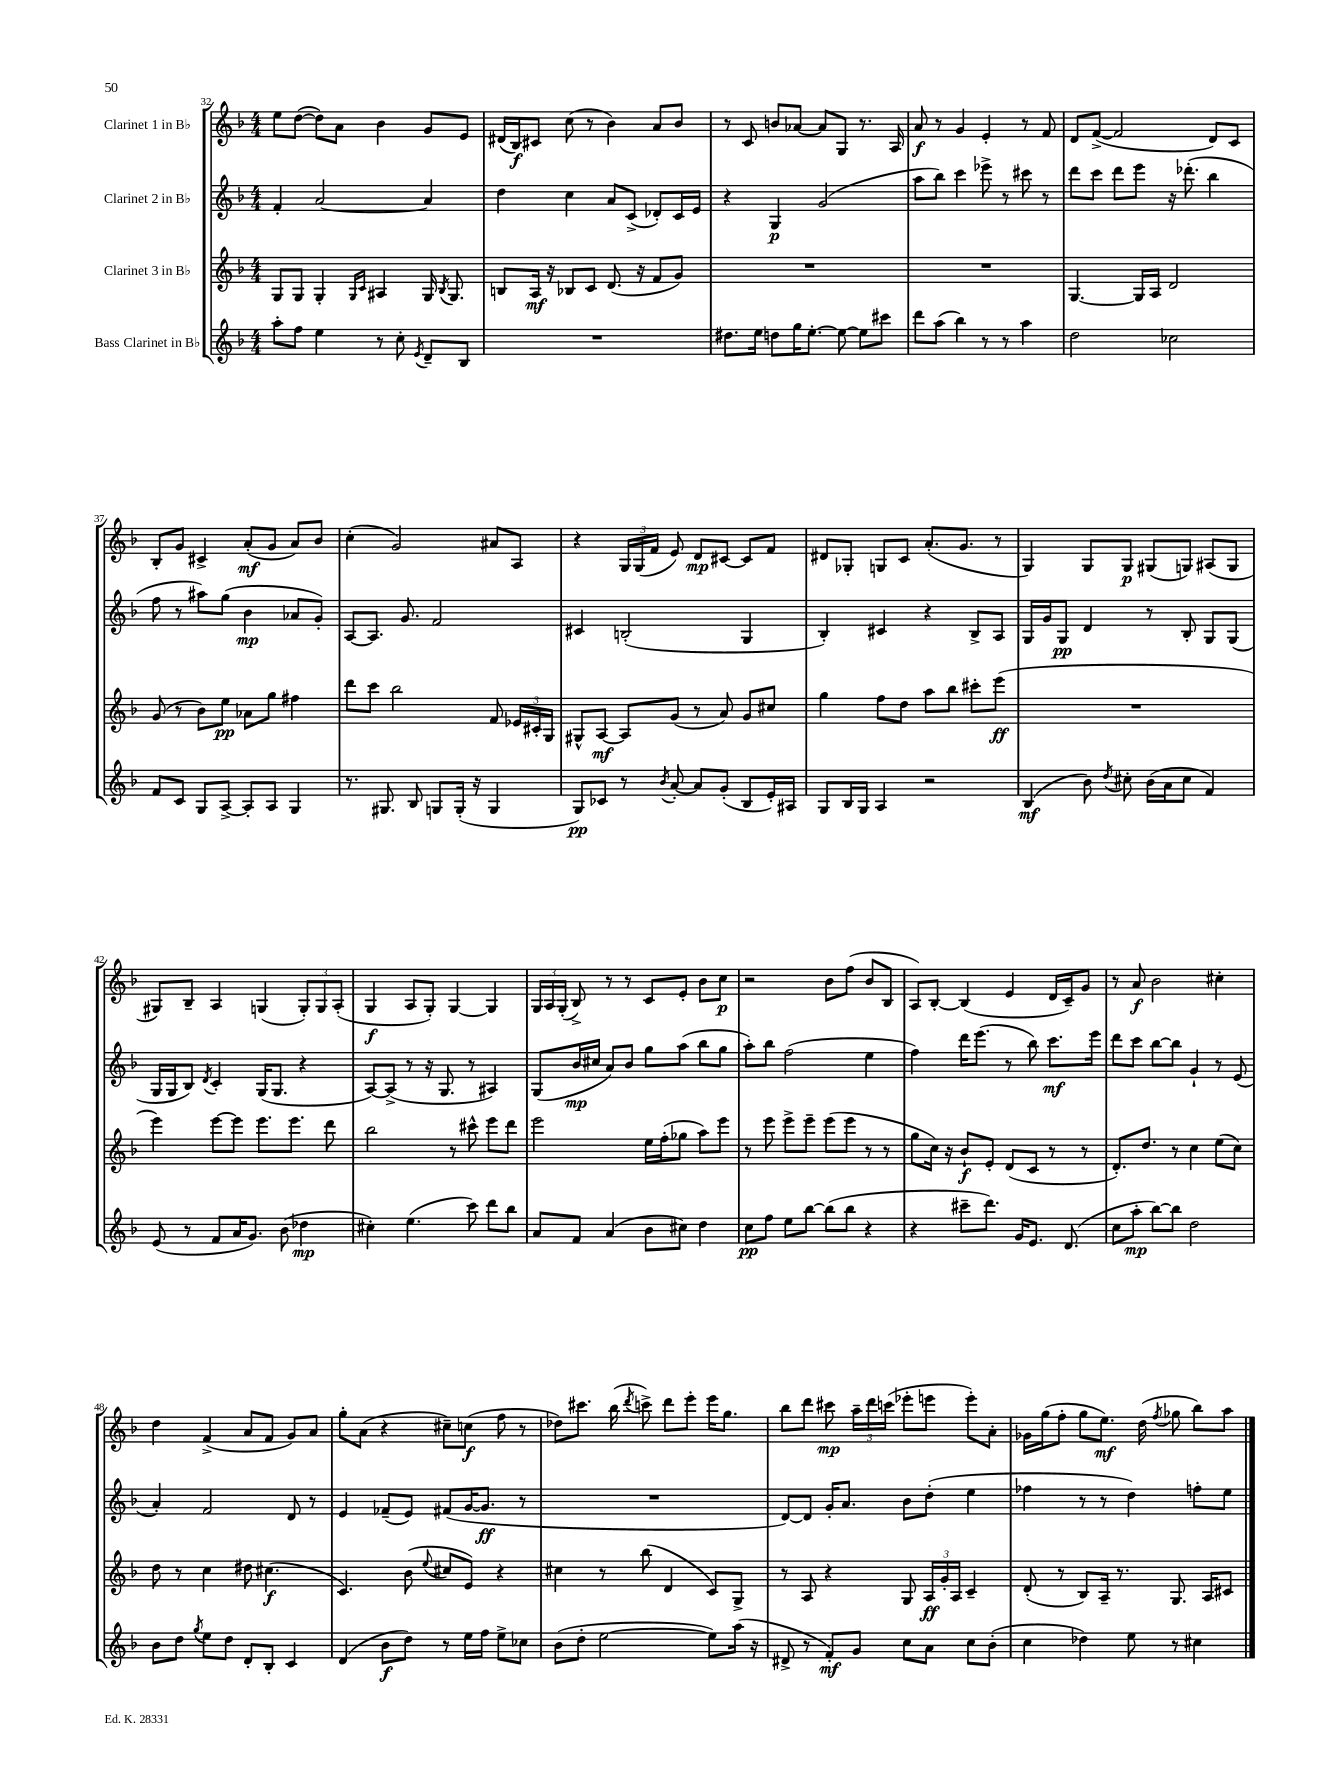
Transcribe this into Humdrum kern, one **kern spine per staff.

**kern	**dynam	**kern	**dynam	**kern	**dynam	**kern	**dynam
*part4	*part4	*part3	*part3	*part2	*part2	*part1	*part1
*staff4	*staff4	*staff3	*staff3	*staff2	*staff2	*staff1	*staff1
*I"Bass Clarinet in B♭	*	*I"Clarinet 3 in B♭	*	*I"Clarinet 2 in B♭	*	*I"Clarinet 1 in B♭	*
*clefG2	*	*clefG2	*	*clefG2	*	*clefG2	*
*k[b-]	*	*k[b-]	*	*k[b-]	*	*k[b-]	*
*M4/4	*	*M4/4	*	*M4/4	*	*M4/4	*
=32	=32	=32	=32	=32	=32	=32	=32
8aa'\L	.	8G/L	.	4f'/	.	8ee\L	.
8ff\J	.	8G/J	.	.	.	([8dd\J	.
4ee\	.	4G'/	.	[2a/	.	8dd\L])	.
.	.	.	.	.	.	8a\J	.
.	.	16qqG/LL	.	.	.	.	.
.	.	16qqc/JJ	.	.	.	.	.
8r	.	4A#X/	.	.	.	4b-\	.
8cc'\	.	.	.	.	.	.	.
8qe/	.	.	.	.	.	.	.
8d~/L	.	16G/	.	4a/]	.	8g/L	.
.	.	8qB-/	.	.	.	.	.
.	.	8.G/	.	.	.	.	.
8B-/J	.	.	.	.	.	8e/J	.
=33	=33	=33	=33	=33	=33	=33	=33
1r	.	8Bn/L	.	4dd\	.	(16d#X/LL	.
.	.	.	.	.	.	16B-/J)	f
.	.	16A/Jk	mf	.	.	8c#X/J	.
.	.	16r	.	.	.	.	.
.	.	8B-X/L	.	4cc\	.	(8cc\	.
.	.	8c/J	.	.	.	8r	.
.	.	(8.d/	.	8a/L	.	4b-\)	.
.	.	.	.	(8c^/J	.	.	.
.	.	16r	.	.	.	.	.
.	.	8f/L	.	8d-X'/L)	.	8a/L	.
.	.	8g/J)	.	16c/L	.	8b-/J	.
.	.	.	.	16e/JJ	.	.	.
=34	=34	=34	=34	=34	=34	=34	=34
8.dd#X\L	.	1r	.	4r	.	8r	.
.	.	.	.	.	.	8c/	.
16ee\Jk	.	.	.	.	.	.	.
8ddn\L	.	.	.	4G/	p	8bn/L	.
16gg\K	.	.	.	.	.	[8a-X/J	.
[8.ee'\J	.	.	.	.	.	.	.
.	.	.	.	(2g/	.	8a-/L]	.
8ee\_	.	.	.	.	.	8G/J	.
8ee\L]	.	.	.	.	.	8.r	.
8ccc#X\J	.	.	.	.	.	.	.
.	.	.	.	.	.	16A/	.
=35	=35	=35	=35	=35	=35	=35	=35
8ddd\L	.	1r	.	8aa\L	.	8a/	f
(8aa\J	.	.	.	8bb-\J)	.	8r	.
4bb-\)	.	.	.	4ccc\	.	4g/	.
8r	.	.	.	8eee-X^\	.	4e'/	.
8r	.	.	.	8r	.	.	.
4aa\	.	.	.	8ccc#X\	.	8r	.
.	.	.	.	8r	.	8f/	.
=36	=36	=36	=36	=36	=36	=36	=36
2dd\	.	[4.G/	.	8ddd\L	.	8d/L	.
.	.	.	.	8ccc\J	.	([8f^/J	.
.	.	.	.	8ddd\L	.	2f/]	.
.	.	16G/LL]	.	8eee\J	.	.	.
.	.	16A/JJ	.	.	.	.	.
2cc-X\	.	2d/	.	16r	.	.	.
.	.	.	.	(8.ddd-X'\	.	.	.
.	.	.	.	4bb-\	.	8d/L)	.
.	.	.	.	.	.	8c/J	.
!!LO:LB:g=z
=37	=37	=37	=37	=37	=37	=37	=37
8f/L	.	(8g/	.	8ff\	.	8B-'/L	.
8c/J	.	8r	.	8r	.	8g/J	.
8G/L	.	8b-\L)	.	8aa#X\L)	.	4c#X^/	.
[8A^/J	.	8ee\J	pp	(8gg\J	.	.	.
8A'/L]	.	8a-X\L	.	4b-\	mp	(8a'/L	mf
8A/J	.	8gg\J	.	.	.	8g/J	.
4G/	.	4ff#X\	.	8a-X/L	.	8a/L)	.
.	.	.	.	8g'/J)	.	8b-/J	.
=38	=38	=38	=38	=38	=38	=38	=38
8.r	.	8ddd\L	.	[8A/L	.	(4cc'\	.
.	.	8ccc\J	.	8.A/J]	.	.	.
8.G#X/	.	.	.	.	.	.	.
.	.	2bb-\	.	.	.	2g/)	.
.	.	.	.	8.g/	.	.	.
8B-/	.	.	.	.	.	.	.
8Gn/L	.	.	.	2f/	.	.	.
(16G'/Jk	.	.	.	.	.	.	.
16r	.	.	.	.	.	.	.
4G/	.	8f/	.	.	.	8a#X/L	.
.	.	24e-X/LL	.	.	.	8A/J	.
.	.	24c#X'/	.	.	.	.	.
.	.	24G/JJ	.	.	.	.	.
=39	=39	=39	=39	=39	=39	=39	=39
8G/L)	pp	8G#X^^/L	.	4c#X/	.	4r	.
8c-X/J	.	[8A/J	mf	.	.	.	.
8r	.	8A/L]	.	(2Bn'/	.	24G/LL	.
.	.	.	.	.	.	(24G/	.
.	.	.	.	.	.	24f/JJ	.
8qb-/	.	.	.	.	.	.	.
[8a'/	.	(8g/J	.	.	.	8e/)	.
8a/L]	.	8r	.	.	.	8d/L	mp
(8g'/J	.	8a/)	.	.	.	[8c#X/J	.
8B-/L	.	8g/L	.	4G/	.	8c#/L]	.
16e'/L)	.	8cc#X/J	.	.	.	8f/J	.
16A#X/JJ	.	.	.	.	.	.	.
=40	=40	=40	=40	=40	=40	=40	=40
8G/L	.	4gg\	.	4B-'/)	.	8d#X/L	.
16B-/L	.	.	.	.	.	8G-X'/J	.
16G/JJ	.	.	.	.	.	.	.
4A/	.	8ff\L	.	4c#X/	.	8Gn/L	.
.	.	8dd\J	.	.	.	8c/J	.
2r	.	8aa\L	.	4r	.	(8.a'/L	.
.	.	8bb-\J	.	.	.	.	.
.	.	.	.	.	.	8.g/J	.
.	.	8ccc#X'\L	.	8B-^/L	.	.	.
.	.	(8eee\J	ff	8A/J	.	8r	.
=41	=41	=41	=41	=41	=41	=41	=41
(4B-/	mf	1r	.	16G/LL	.	4G/)	.
.	.	.	.	16g/J	.	.	.
.	.	.	.	8G/J	pp	.	.
8b-\)	.	.	.	4d/	.	8G/L	.
8qdd/	.	.	.	.	.	.	.
8cc#X'\	.	.	.	.	.	8G/J	p
(16b-\LL	.	.	.	8r	.	(8G#X/L	.
16a\J	.	.	.	.	.	.	.
8cc#\J	.	.	.	8B-'/	.	8Gn/J)	.
4f/)	.	.	.	8G/L	.	(8A#X/L	.
.	.	.	.	(8G/J	.	8G/J	.
!!LO:LB:g=z
=42	=42	=42	=42	=42	=42	=42	=42
(8e/	.	4eee\)	.	16G/LL	.	8G#X/L)	.
.	.	.	.	16G/J	.	.	.
8r	.	.	.	8B-/J)	.	8B-~/J	.
.	.	.	.	8qd/	.	.	.
8f/L	.	[8eee\L	.	4c'/	.	4A/	.
16a/K	.	8eee\J]	.	.	.	.	.
8.g/J)	.	.	.	.	.	.	.
.	.	8.eee\L	.	(16G/KL	.	(4Gn/	.
.	.	.	.	8.G/J	.	.	.
(8b-\	.	.	.	.	.	.	.
.	.	8.eee\J	.	.	.	.	.
4dd-X\	mp	.	.	4r	.	12G'/L)	.
.	.	.	.	.	.	12G/	.
.	.	8ddd\	.	.	.	.	.
.	.	.	.	.	.	(12A'/J	.
=43	=43	=43	=43	=43	=43	=43	=43
4cc#X'\)	.	2bb-\	.	[8A/L)	.	4G/	f
.	.	.	.	(8A^/J]	.	.	.
(4.ee\	.	.	.	8r	.	8A/L	.
.	.	.	.	16r	.	8G'/J)	.
.	.	.	.	8.G/	.	.	.
.	.	8r	.	.	.	[4G/	.
8ccc\)	.	8ccc#X^^\	.	8r	.	.	.
8ddd\L	.	8eee\L	.	4A#X/)	.	4G/]	.
8bb-\J	.	8ddd\J	.	.	.	.	.
=44	=44	=44	=44	=44	=44	=44	=44
8a/L	.	2eee\	.	(8G/L	.	24G/LL	.
.	.	.	.	.	.	24A/	.
.	.	.	.	.	.	(24G'/JJ	.
8f/J	.	.	.	16b-/L	mp	8B-^/)	.
.	.	.	.	16cc#X/JJ	.	.	.
(4a/	.	.	.	8a/L)	.	8r	.
.	.	.	.	8b-/J	.	8r	.
8b-\L	.	16ee\LL	.	8gg\L	.	8c/L	.
.	.	(16ff'\J	.	.	.	.	.
8cc#X\J)	.	8gg-X\J	.	(8aa\J	.	8e'/J	.
4dd\	.	8aa\L)	.	8bb-\L	.	8b-\L	.
.	.	8eee\J	.	8gg\J	.	8cc\J	p
=45	=45	=45	=45	=45	=45	=45	=45
8cc\L	pp	8r	.	8aa'\L)	.	2r	.
8ff\J	.	8eee\	.	8bb-\J	.	.	.
8ee\L	.	8eee^\L	.	(2ff\	.	.	.
[8bb-\J	.	8eee~\J	.	.	.	.	.
(8bb-\L]	.	(8eee\L	.	.	.	8b-\L	.
8bb-\J	.	8eee\J	.	.	.	(8ff\J	.
4r	.	8r	.	4ee\	.	8b-/L	.
.	.	8r	.	.	.	8B-/J	.
=46	=46	=46	=46	=46	=46	=46	=46
4r	.	8gg\L	.	4ff\)	.	8A/L)	.
.	.	16cc\Jk)	.	.	.	[8B-'/J	.
.	.	16r	.	.	.	.	.
8ccc#X~\L	.	8b-`/L	f	16ddd\KL	.	(4B-/]	.
.	.	.	.	(8.eee\J	.	.	.
8.ddd\J)	.	8e'/J	.	.	.	.	.
.	.	(8d/L	.	8r	.	4e/	.
16g/KL	.	.	.	.	.	.	.
8.e/J	.	8c/J	.	8bb-\)	.	.	.
.	.	8r	.	8.ccc\L	mf	16d/LL	.
(8.d/	.	.	.	.	.	16c~/J)	.
.	.	8r	.	.	.	8g/J	.
.	.	.	.	16eee\Jk	.	.	.
=47	=47	=47	=47	=47	=47	=47	=47
8cc\L	.	8.d'/L)	.	8ddd\L	.	8r	.
8aa'\J	mp	.	.	8ccc\J	.	8a/	f
.	.	8.dd/J	.	.	.	.	.
[8bb-\L)	.	.	.	[8bb-\L	.	2b-\	.
8bb-\J]	.	8r	.	8bb-\J]	.	.	.
2dd\	.	4cc\	.	4g`/	.	.	.
.	.	(8ee\L	.	8r	.	4cc#X'\	.
.	.	8cc\J)	.	(8e/	.	.	.
!!LO:LB:g=z
=48	=48	=48	=48	=48	=48	=48	=48
8b-\L	.	8dd\	.	4a'/)	.	4dd\	.
8dd\J	.	8r	.	.	.	.	.
8qgg/	.	.	.	.	.	.	.
8ee\L	.	4cc\	.	2f/	.	(4f^/	.
8dd\J	.	.	.	.	.	.	.
8d'/L	.	8dd#X\	.	.	.	8a/L	.
8B-'/J	.	(4.cc#X\	f	.	.	8f/J	.
4c/	.	.	.	8d/	.	8g/L)	.
.	.	.	.	8r	.	8a/J	.
=49	=49	=49	=49	=49	=49	=49	=49
(4d/	.	4.c/)	.	4e/	.	8gg'\L	.
.	.	.	.	.	.	(8a\J	.
8b-\L	f	.	.	(8f-X~/L	.	4r	.
8dd\J)	.	(8b-\	.	8e/J)	.	.	.
.	.	8qqee/	.	.	.	.	.
8r	.	8cc#X/L	.	(8f#X/L	.	8cc#X~\L)	.
16ee\LL	.	8e/J)	.	[16g/K	.	(8ccn\J	f
16ff\JJ	.	.	.	8.g/J]	ff	.	.
8ee^\L	.	4r	.	.	.	8ff\	.
8cc-X\J	.	.	.	8r	.	8r	.
=50	=50	=50	=50	=50	=50	=50	=50
(8b-\L	.	4cc#X\	.	1r	.	8dd-X\L)	.
8dd'\J	.	.	.	.	.	8.ccc#X\J	.
[2ee\	.	8r	.	.	.	.	.
.	.	.	.	.	.	(16bb-\	.
.	.	.	.	.	.	8qddd/	.
.	.	(8bb-\	.	.	.	8cccn^\)	.
.	.	4d/	.	.	.	8ddd\L	.
.	.	.	.	.	.	8eee'\J	.
8ee\L])	.	8c/L)	.	.	.	16eee\KL	.
.	.	.	.	.	.	8.gg\J	.
(16aa\Jk	.	8G^/J	.	.	.	.	.
16r	.	.	.	.	.	.	.
=51	=51	=51	=51	=51	=51	=51	=51
8d#X^/	.	8r	.	[8d/L)	.	8bb-\L	.
8r	.	8A/	.	8d/J]	.	8ddd\J	.
8f'/L)	mf	4r	.	16g'/KL	.	8ccc#X\	mp
.	.	.	.	8.a/J	.	.	.
8g/J	.	.	.	.	.	24aa~\LL	.
.	.	.	.	.	.	24ddd\	.
.	.	.	.	.	.	(24cccn\JJ	.
8cc\L	.	8G/	.	8b-\L	.	8eee-X'\L	.
8a\J	.	24A/LL	ff	(8dd'\J	.	8eeen\J	.
.	.	24g'/	.	.	.	.	.
.	.	24A/JJ	.	.	.	.	.
8cc\L	.	4c~/	.	4ee\	.	8eee'\L)	.
(8b-'\J	.	.	.	.	.	8a'\J	.
=52	=52	=52	=52	=52	=52	=52	=52
4cc\	.	(8d'/	.	4ff-X\	.	16g-X\LL	.
.	.	.	.	.	.	(16gg\J	.
.	.	8r	.	.	.	8ff'\J	.
4dd-X\)	.	8B-/L)	.	8r	.	8gg\L	.
.	.	16A~/Jk	.	8r	.	8.ee\J)	mf
.	.	8.r	.	.	.	.	.
8ee\	.	.	.	4dd\)	.	.	.
.	.	.	.	.	.	(16dd\	.
.	.	.	.	.	.	8qff/	.
8r	.	8.G/	.	.	.	8gg-X\	.
4cc#X\	.	.	.	8ffn'\L	.	8bb-\L)	.
.	.	16A/KL	.	.	.	.	.
.	.	8c#X/J	.	8ee\J	.	8aa\J	.
==	==	==	==	==	==	==	==
*-	*-	*-	*-	*-	*-	*-	*-
